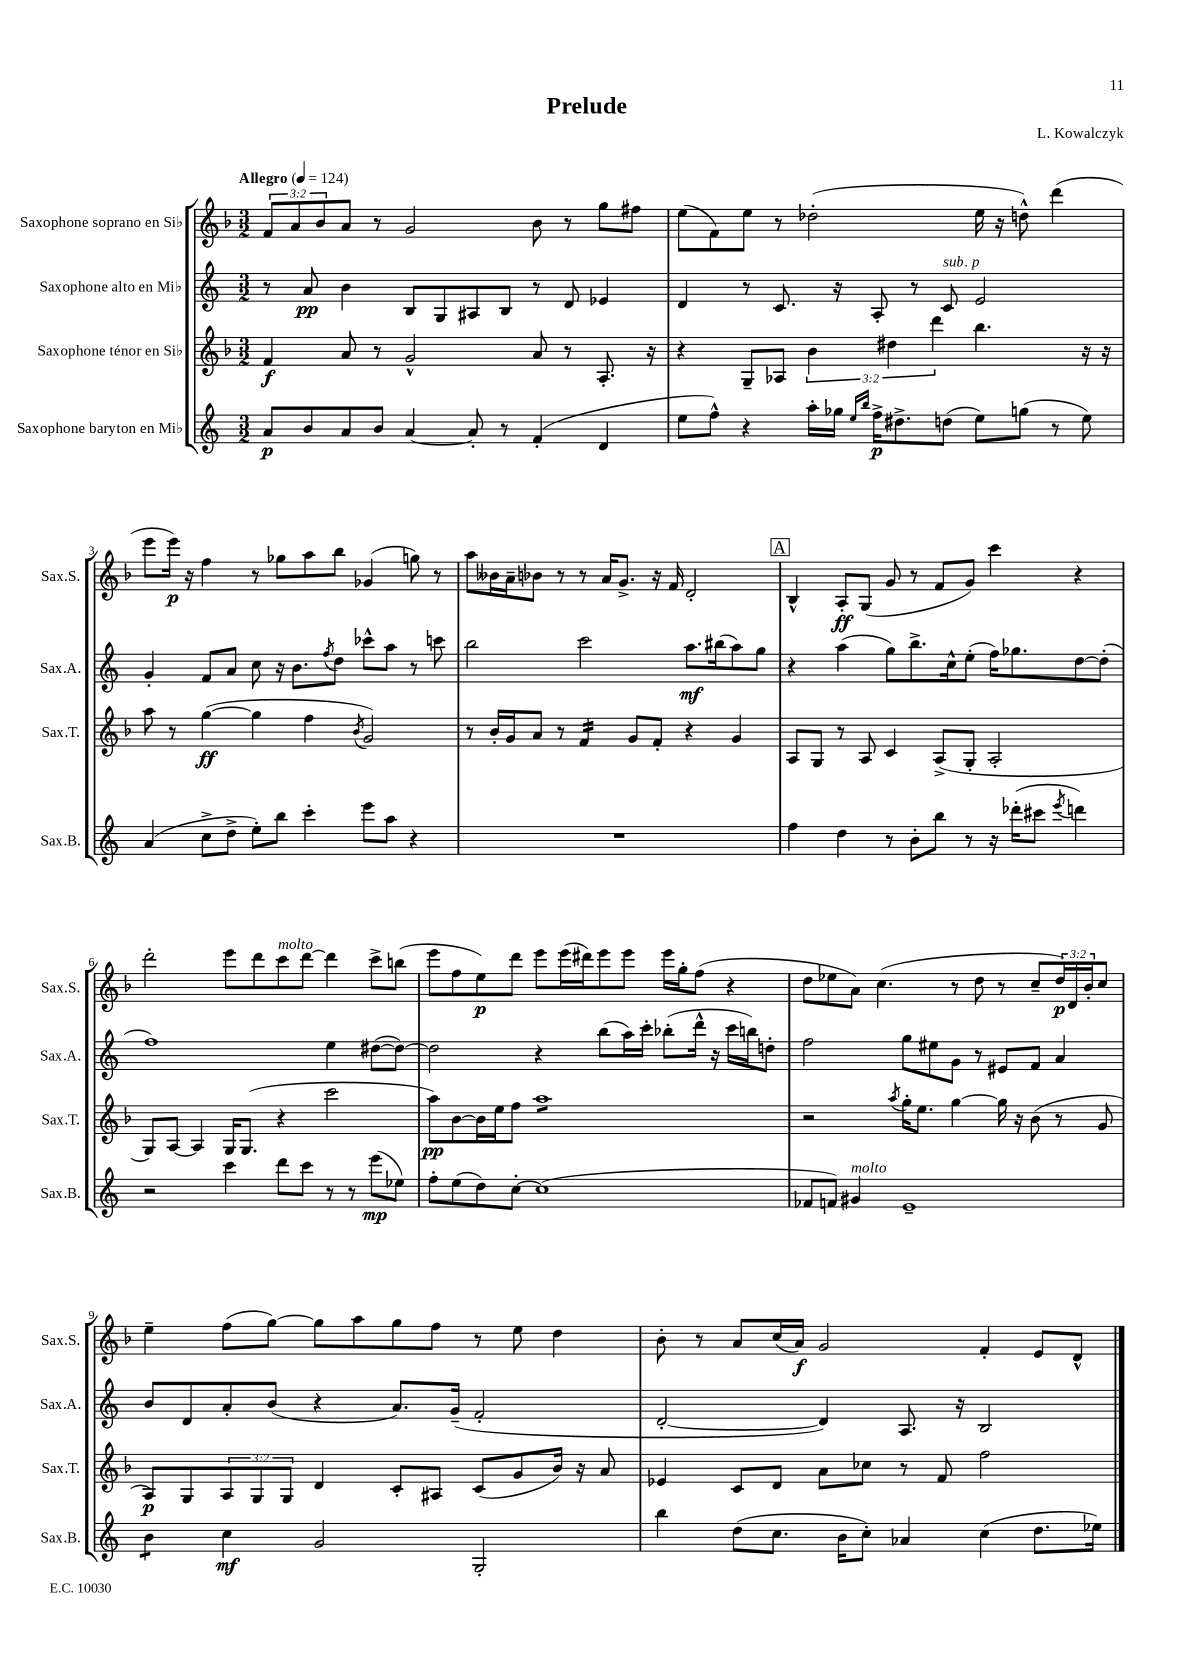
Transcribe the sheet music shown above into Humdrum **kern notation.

**kern	**kern	**kern	**kern
*staff4	*staff3	*staff2	*staff1
*clefG2	*clefG2	*clefG2	*clefG2
*k[]	*k[b-]	*k[]	*k[b-]
*M3/2	*M3/2	*M3/2	*M3/2
*MM124	*MM124	*MM124	*MM124
8a	4f	8r	12f
.	.	.	12a
8b	.	8a	.
.	.	.	12b-
8a	8a	4b	8a
8b	8r	.	8r
[4a	2g^^	8B	2g
.	.	8G	.
8a']	.	8A#	.
8r	.	8B	.
(4f'	8a	8r	8b-
.	8r	8d	8r
4d	8.A'	4e-	8gg
.	.	.	8ff#
.	16r	.	.
=	=	=	=
8ee	4r	4d	(8ee
8ff^^)	.	.	8f)
4r	8G~	8r	8ee
.	8A-	8.c	8r
16aa'	6b-	.	(2dd-'
16gg-	.	16r	.
16qqee	.	.	.
16qqbb	.	.	.
16ff^	.	8A'	.
.	6dd#	.	.
8.dd#^	.	.	.
.	.	8r	.
.	6ddd	.	.
(8dd	.	8c	.
8ee)	4.bb-	2e	16ee
.	.	.	16r
(8gg	.	.	8dd^^)
8r	.	.	(4ddd
8ee)	16r	.	.
.	16r	.	.
=	=	=	=
(4a	8aa	4g'	8eee
.	8r	.	16eee)
.	.	.	16r
8cc^	([4gg	8f	4ff
8dd^	.	8a	.
8ee')	4gg]	8cc	8r
8bb	.	16r	8gg-
.	.	8.b	.
4ccc'	4ff	.	8aa
.	.	8qff	.
.	.	8dd	8bb-
.	8qb-	.	.
8eee	2g)	8ccc-^^	(4g-
8aa	.	8aa	.
4r	.	8r	8gg)
.	.	8ccc	8r
=	=	=	=
1.r	8r	2bb	8aa
.	16b-'	.	16b--
.	16g	.	16a~
.	8a	.	8b-
.	8r	.	8r
.	4f	2ccc	8r
.	.	.	16a
.	.	.	8.g^
.	8g	.	.
.	8f'	.	16r
.	.	.	16f
.	4r	8.aa	2d'
.	.	(16bb#	.
.	4g	8aa)	.
.	.	8gg	.
=	=	=	=
4ff	8A	4r	4B-^^
.	8G	.	.
4dd	8r	(4aa	8A'
.	8A	.	(8G
8r	4c	8gg)	8g
8b'	.	8.bb^	8r
8bb	(8A^	.	8f
.	.	16cc^^	.
8r	8G'	(8ee'	8g)
16r	2A'	16ff)	4ccc
(16ddd-'	.	8.gg-	.
8ccc#	.	.	.
8qeee	.	.	.
4ddd)	.	[8dd	4r
.	.	(8dd']	.
=	=	=	=
2r	8G)	1ff)	2ddd'
.	[8A	.	.
.	4A]	.	.
4ccc	16G	.	8eee
.	(8.G	.	.
.	.	.	8ddd
8ddd	4r	.	8ccc
8ccc	.	.	[8ddd
8r	2ccc	4ee	4ddd]
8r	.	.	.
(8eee	.	([8dd#	8ccc^
8ee-)	.	8dd#_)	(8bb
=	=	=	=
8ff'	8aa)	2dd#]	8eee
(8ee	[8b-	.	8ff
8dd)	16b-]	.	8ee)
.	16ee	.	.
[8cc'	8ff	.	8ddd
(1cc]	1aa	4r	8eee
.	.	.	(16eee
.	.	.	16ddd#)
.	.	(8bb	8eee
.	.	16aa)	8eee
.	.	16ccc'	.
.	.	(8bb-'	16eee
.	.	.	16gg'
.	.	16ddd^^	(8ff
.	.	16r	.
.	.	16ccc	4r
.	.	16bb)	.
.	.	8dd'	.
=	=	=	=
8f-	2r	2ff	8dd
8f)	.	.	8ee-
4g#	.	.	8a)
.	.	.	(4.cc
.	8qaa	.	.
1e~	16gg'	8gg	.
.	8.ee	.	.
.	.	8ee#	.
.	[4gg	8g	8r
.	.	8r	8dd
.	16gg]	8e#	8r
.	16r	.	.
.	(8b-	8f	8cc~
.	8r	4a	24dd)
.	.	.	24d
.	.	.	24b-'
.	8g	.	8cc
=	=	=	=
4b	8A)	8b	4ee~
.	8G	8d	.
4cc	12A	8a'	(8ff
.	12G	.	.
.	.	(8b	[8gg)
.	12G	.	.
2g	4d	4r	8gg]
.	.	.	8aa
.	8c'	8.a)	8gg
.	8A#	.	8ff
.	.	(16g~	.
2G'	(8c	2f'	8r
.	8g	.	8ee
.	16b-)	.	4dd
.	16r	.	.
.	8a	.	.
=	=	=	=
4bb	4e-	[2d'	8b-'
.	.	.	8r
(8dd	8c	.	8a
8.cc	8d	.	(16cc
.	.	.	16a)
.	8a	4d])	2g
16b	.	.	.
8cc')	8cc-	.	.
4a-	8r	8.A	.
.	8f	.	.
.	.	16r	.
(4cc	2ff	2B	4f'
8.dd	.	.	8e
.	.	.	8d^^
16ee-)	.	.	.
==	==	==	==
*-	*-	*-	*-
